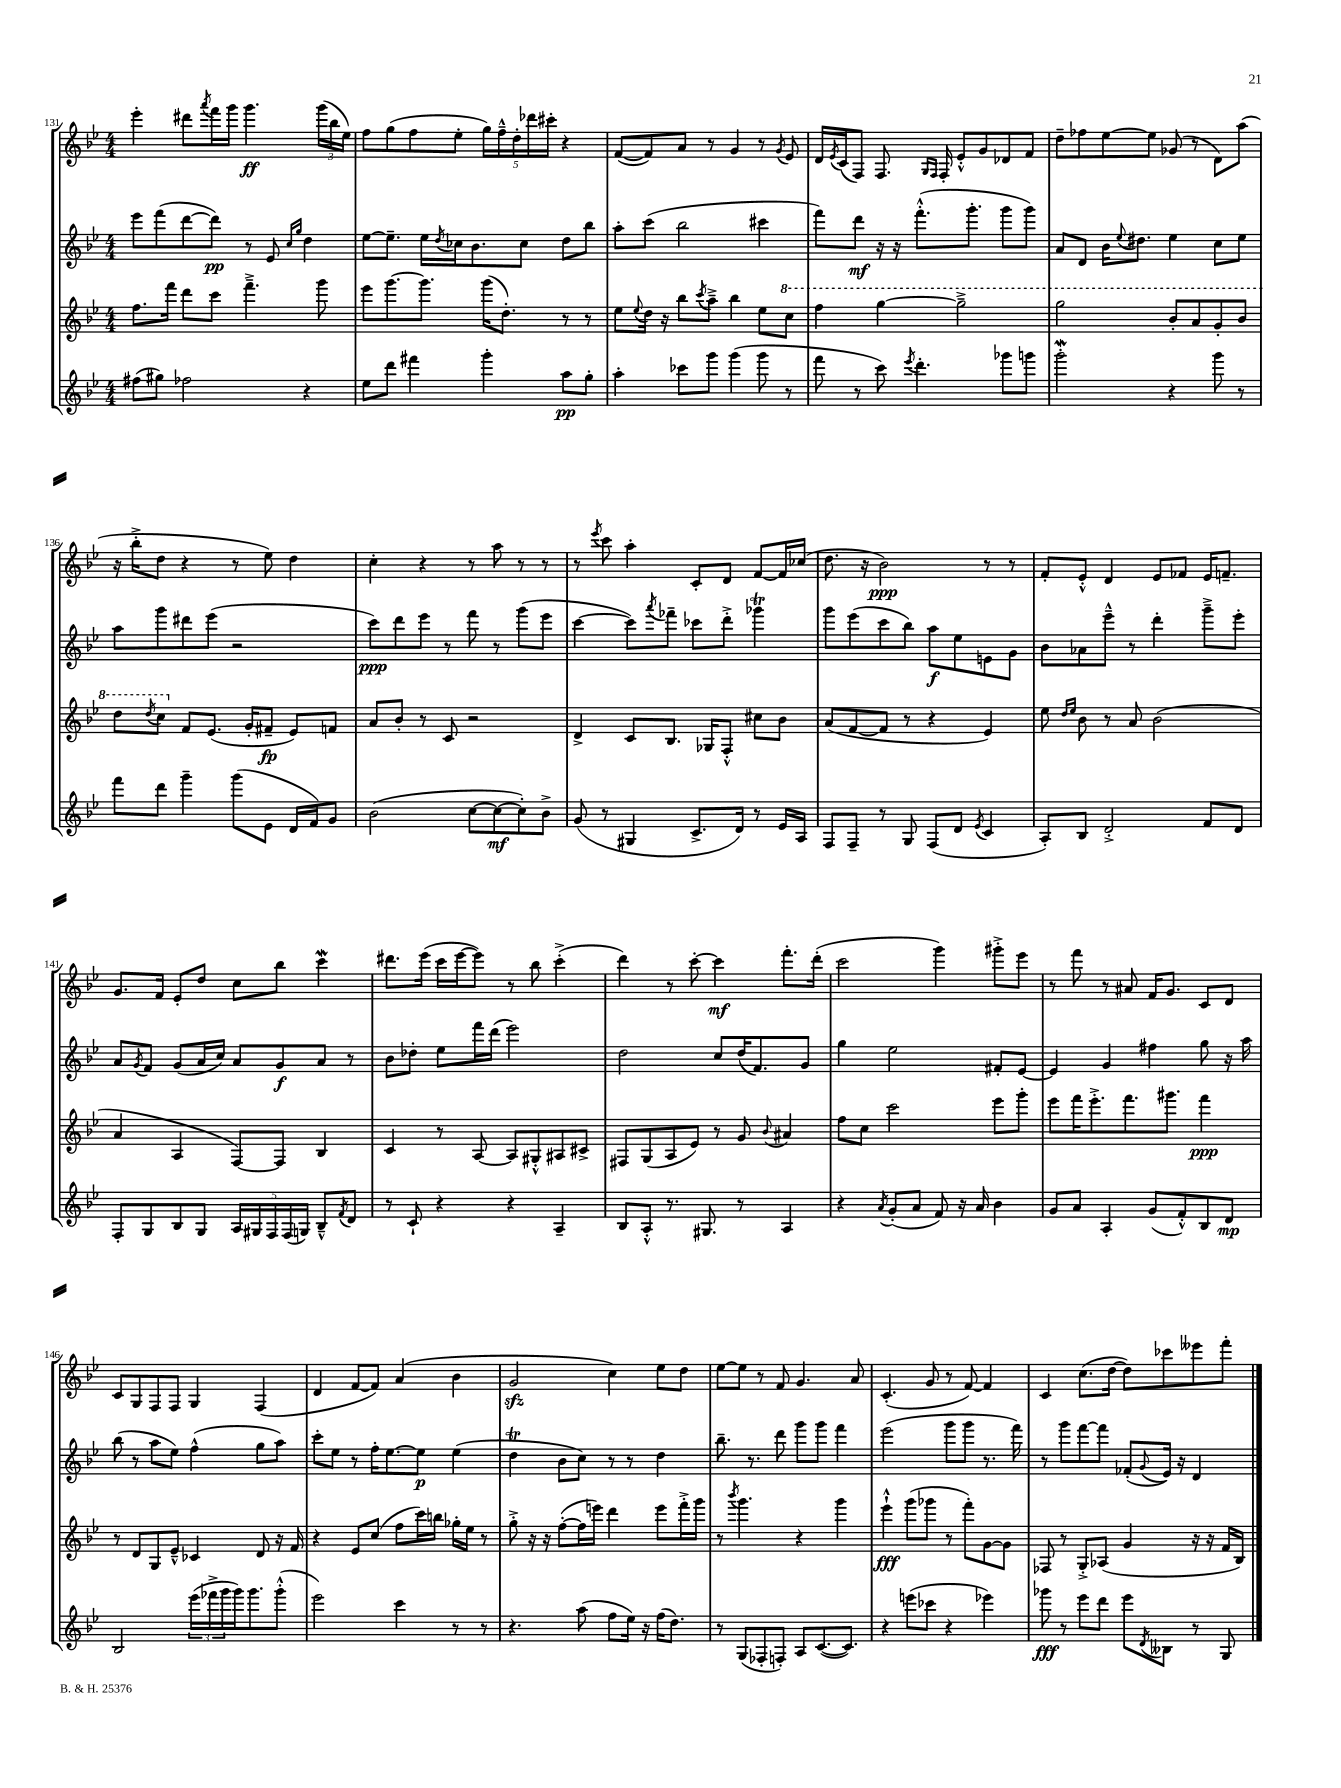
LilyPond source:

<<
\new StaffGroup <<
\new Staff = "s0" {
    \clef treble \key bes \major \numericTimeSignature \time 4/4
    ees'''4-. dis'''8 \acciaccatura { a'''8 } f'''16 g'''16 g'''4.\ff \tuplet 3/2 { g'''16( bes''16 ees''16) } |
    f''8 g''8( f''8 ees''8-. \tuplet 5/4 { g''16) f''16---^ d''16-. des'''16 cis'''16-. } r4 |
    f'8~( f'8) a'8 r8 g'4 r8 \acciaccatura { g'8 } ees'8 |
    d'16 \acciaccatura { ees'8 } c'16( f8) f8. \grace { g16 f16 } f16-. ees'8-.-^ g'8 des'8 f'8 |
    d''8-- fes''8 ees''8~ ees''8 ges'8( r8 d'8) a''8( |
    r16 bes''16-.-> d''8 r4 r8 ees''8) d''4 |
    c''4-. r4 r8 a''8 r8 r8 |
    r8 \acciaccatura { ees'''8 } c'''8 a''4-. c'8-. d'8 f'8~ f'16 ces''16( |
    d''8. r16 bes'2\ppp) r8 r8 |
    f'8-. ees'8-.-^ d'4 ees'8 fes'8 ees'16 f'8.-- |
    g'8. f'16 ees'8-. d''8 c''8 bes''8 c'''4\mordent |
    dis'''8. ees'''16( c'''16 ees'''16~ ees'''8) r8 bes''8 c'''4-.->( |
    d'''4) r8 c'''8~-. c'''4\mf f'''8.-. d'''16-.( |
    c'''2 g'''4) gis'''8-.-> ees'''8 |
    r8 f'''8 r8 ais'8 f'16 g'8. c'8 d'8 |
    c'8 g8 f8 f8 g4 f4( |
    d'4 f'8~ f'8) a'4( bes'4 |
    g'2\sfz c''4) ees''8 d''8 |
    ees''8~ ees''8 r8 f'8 g'4. a'8 |
    c'4.-.( g'8 r8 f'8~) f'4 |
    c'4 c''8.( d''16~ d''8) ces'''8 eeses'''8 f'''8-. \bar "|." |
}
\new Staff = "s1" {
    \clef treble \key bes \major \numericTimeSignature \time 4/4
    ees'''8 f'''8( d'''8~ d'''8\pp) r8 ees'8 \grace { c''16 g''16 } d''4 |
    ees''8~ ees''8.-- ees''16 \acciaccatura { d''8 } ces''16 bes'8. ces''8 d''8 bes''8 |
    a''8-. c'''8( bes''2 cis'''4 |
    f'''8) d'''8\mf r16 r16 f'''8.-.-^( g'''8.-. g'''8 g'''8) |
    a'8 d'8 bes'16 \appoggiatura { ees''8 } dis''8. ees''4 c''8 ees''8 |
    a''8 g'''8 dis'''8 ees'''8( r2 |
    c'''8\ppp) d'''8 ees'''8 r8 f'''8 r8 g'''8( ees'''8 |
    c'''4~ c'''8) \acciaccatura { a'''8 } fes'''8-- ces'''8 d'''8-.-> ges'''4\trill |
    g'''8 ees'''8( c'''8 bes''8) a''8\f ees''8 e'8 g'8 |
    bes'8 aes'8 ees'''8---^ r8 d'''4-. g'''8---> ees'''8-. |
    a'8 \acciaccatura { g'8 } f'8 g'8( a'16 c''16) a'8 g'8\f a'8 r8 |
    bes'8 des''8-. ees''8 f'''16 d'''16( ees'''2) |
    d''2 c''8 d''16( f'8.) g'8 |
    g''4 ees''2 fis'8-. ees'8~ |
    ees'4 g'4 fis''4 g''8 r16 a''16 |
    bes''8( r8 a''8 ees''8) f''4-^( g''8 a''8) |
    c'''8-. ees''8 r8 f''16-. ees''8.~ ees''8\p ees''4( |
    d''4\trill bes'8 c''8) r8 r8 d''4 |
    bes''8.-- r8. d'''8 g'''8 g'''8 f'''4 |
    ees'''2( g'''8 g'''8 r8. f'''16) |
    r8 g'''8 f'''8~ f'''8 fes'8-.( \appoggiatura { g'8 } ees'16) r16 d'4 \bar "|." |
}
\new Staff = "s2" {
    \clef treble \key bes \major \numericTimeSignature \time 4/4
    f''8. f'''16 d'''8 c'''8 f'''4.---> g'''8 |
    ees'''8 g'''8.~ g'''8. g'''16( d''8.-.) r8 r8 |
    ees''8 \appoggiatura { ees''8 } d''16 r16 bes''8 \acciaccatura { c'''8 } a''8---> bes''4 ees''8 \ottava #1 c'''8 |
    f'''4 g'''4~ g'''2---> |
    g'''2 bes''8-. a''8 g''8-. bes''8 |
    d'''8 \acciaccatura { d'''8 } c'''8 \ottava #0 f'8 ees'8.( g'16-. fis'8--\fp ees'8) f'8 |
    a'8 bes'8-. r8 c'8 r2 |
    d'4-> c'8 bes8. ges16 f8-.-^ cis''8 bes'8 |
    a'8( f'8~ f'8 r8 r4 ees'4) |
    ees''8 \grace { d''16 ees''16 } bes'8 r8 a'8 bes'2( |
    a'4 a4 f8~) f8 bes4 |
    c'4 r8 a8~ a8 gis8-.-^ ais8 cis'8-> |
    fis8 g8( a8 ees'8) r8 g'8 \appoggiatura { bes'8 } ais'4 |
    f''8 c''8 c'''2 ees'''8 g'''8-. |
    ees'''8 f'''16 ees'''8.-.-> f'''8. gis'''8. f'''4\ppp |
    r8 d'8 g8 ees'8---^ ces'4 d'8 r16 f'16 |
    r4 ees'8 c''8( f''8 c'''16) b''16 ges''16-. ees''16 r8 |
    g''8-.-> r16 r16 f''8~-.( f''16 e'''16) d'''4 e'''8 f'''16-.-> g'''16 |
    r8 \acciaccatura { bes'''8 } g'''4. r4 g'''4 |
    ees'''4-!-^\fff g'''8( ges'''8 r8 f'''8-.) g'8~ g'8 |
    fes8 r8 g8-.-> aes8( g'4 r16 r16 f'16 bes16) \bar "|." |
}
\new Staff = "s3" {
    \clef treble \key bes \major \numericTimeSignature \time 4/4
    fis''8( gis''8) fes''2 r4 |
    ees''8 d'''8 fis'''4 g'''4-. a''8\pp g''8-. |
    a''4-. ces'''8 g'''8 g'''4( g'''8 r8 |
    f'''8 r8 c'''8) \acciaccatura { ees'''8 } d'''4.-. ges'''8 g'''8 |
    g'''2-.\mordent r4 g'''8 r8 |
    f'''8 d'''8 g'''4-- g'''8( ees'8 d'16 f'16) g'8 |
    bes'2( c''8~ c''8~\mf c''8-.) bes'8-> |
    g'8( r8 gis4 c'8.-> d'16) r8 ees'16 a16 |
    f8 f8-- r8 g8 f8( d'8 \acciaccatura { ees'8 } c'4 |
    a8-.) bes8 d'2-.-> f'8 d'8 |
    f8-. g8 bes8 g8 \tuplet 5/4 { a16 gis16 f16 f16( g16) } bes8---^ \acciaccatura { f'8 } d'8 |
    r8 c'8-! r4 r4 a4-- |
    bes8 a8-.-^ r8. gis8. r8 a4 |
    r4 \acciaccatura { a'8 } g'8-.( a'8 f'8) r16 a'16 bes'4 |
    g'8 a'8 a4-. g'8( f'8-.-^) bes8 d'8\mp |
    bes2 \tuplet 3/2 { ees'''16( fes'''16-> g'''16 } g'''16) g'''8. g'''8-.-^( |
    ees'''2) c'''4 r8 r8 |
    r4. a''8( f''8 ees''16) r16 f''16( d''8.) |
    r8 g8( fes8-. f8-.) a8 c'8.~( c'8.) |
    r4 e'''8( ces'''8 r4 ees'''4) |
    ges'''8\fff r8 ees'''8 d'''8 ees'''8 \acciaccatura { d'8 } beses8 r8 g8 \bar "|." |
}
>>
>>
\layout { \context { \Score currentBarNumber = #131 } }
